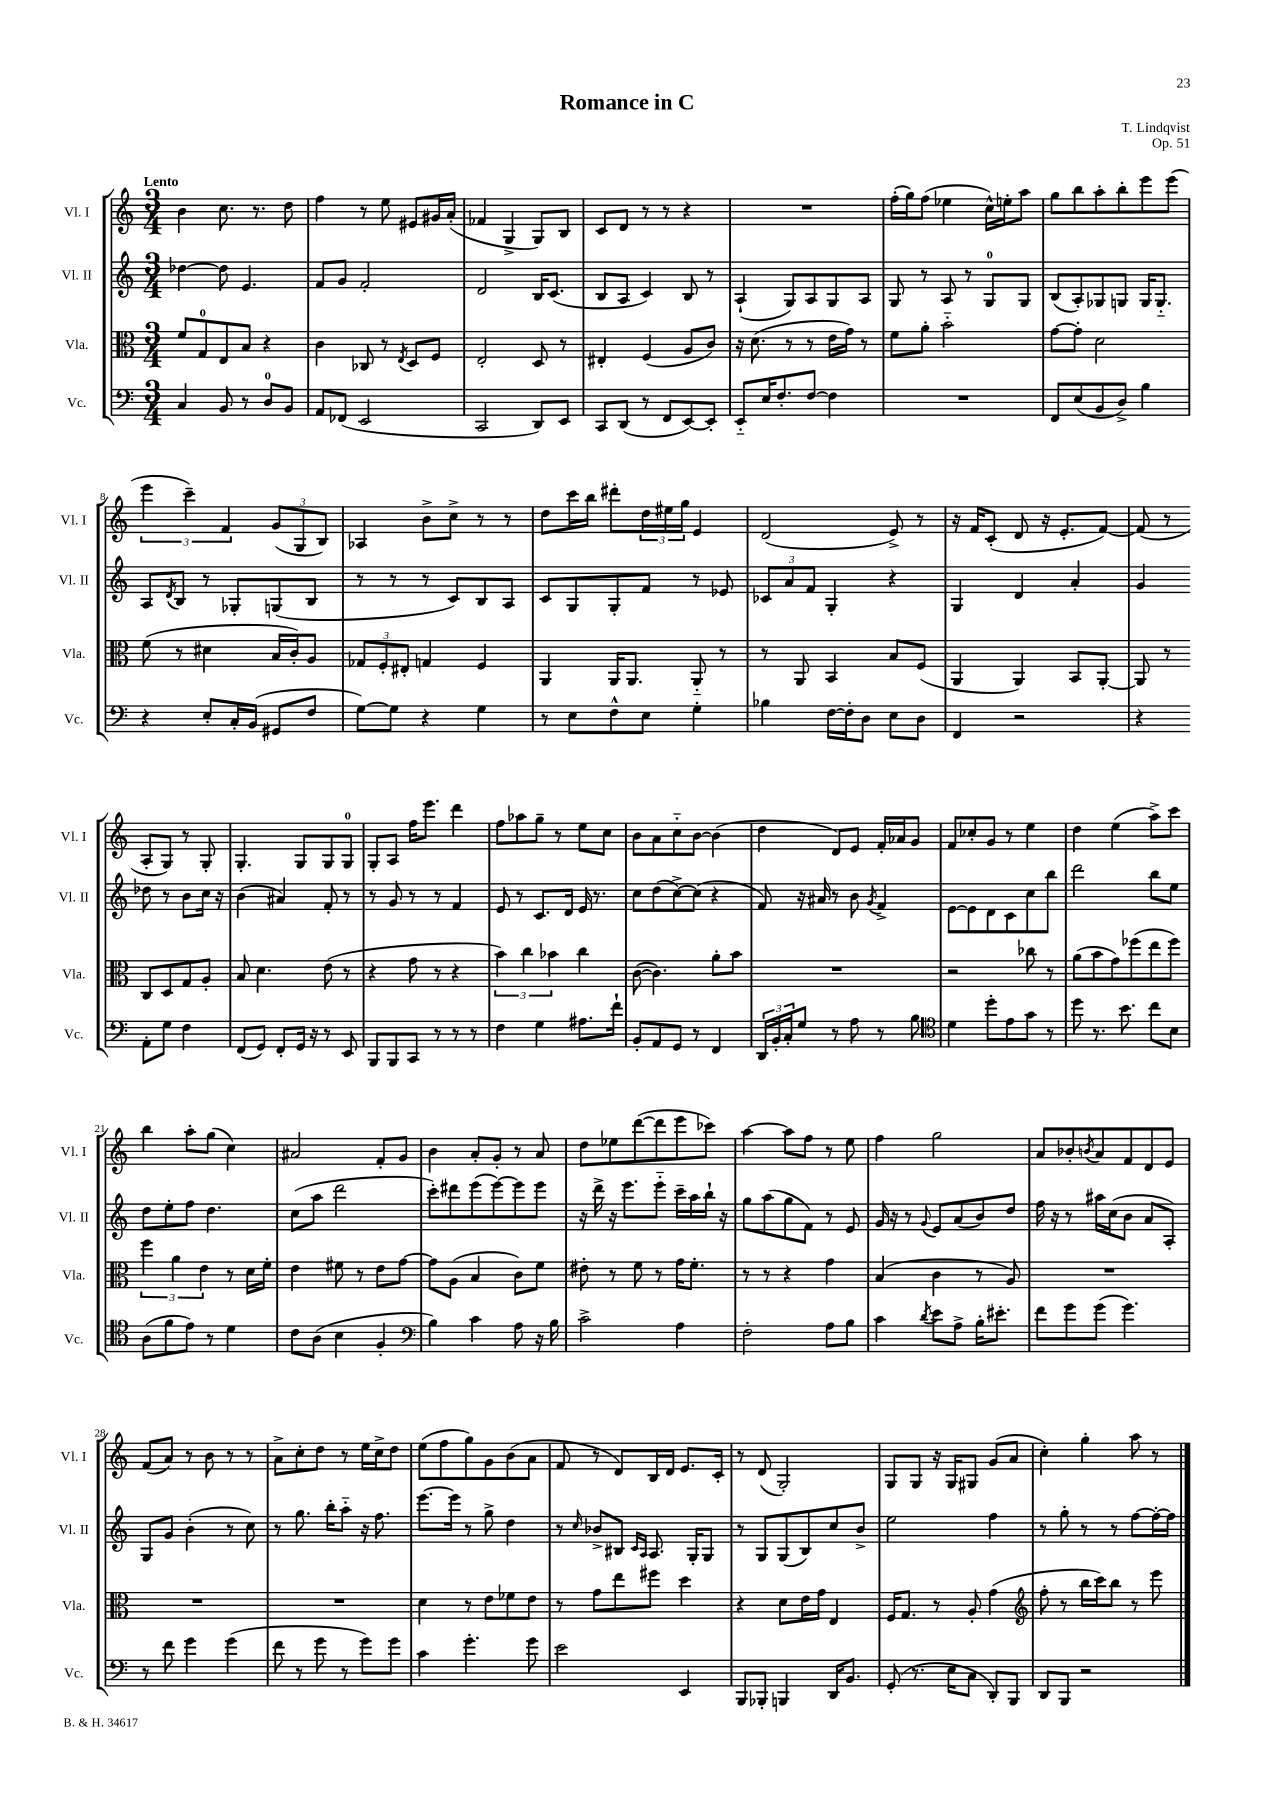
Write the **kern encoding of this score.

**kern	**kern	**kern	**kern
*part4	*part3	*part2	*part1
*staff4	*staff3	*staff2	*staff1
*I"Vc.	*I"Vla.	*I"Vl. II	*I"Vl. I
*I'Vc.	*I'Vla.	*I'Vl. II	*I'Vl. I
*clefF4	*clefC3	*clefG2	*clefG2
*k[]	*k[]	*k[]	*k[]
*M3/4	*M3/4	*M3/4	*M3/4
=1	=1	=1	=1
!	!	!	!LO:TX:a:B:t=Lento
4C/	8f/L	[4dd-X\	4b\
.	8G/	.	.
8BB/	8E/	8dd-\]	8.cc\
8r	8B/J	4.e/	.
.	.	.	8.r
8D/L	4r	.	.
8BB/J	.	.	8dd\
=2	=2	=2	=2
8AA/L	4c\	8f/L	4ff\
(8FF-X/J	.	8g/J	.
2EE/	8C-X/	2f'/	8r
.	8r	.	8ee\
.	8qE/	.	.
.	8D/L	.	8e#X/L
.	8F/J	.	16g#X/L
.	.	.	(16a'/JJ
=3	=3	=3	=3
2CC/	2E'/	2d/	4f-X/
.	.	.	4G^/
8DD/L)	8D/	16B/KL	8G/L)
.	.	(8.c/J	.
8EE/J	8r	.	8B/J
=4	=4	=4	=4
8CC/L	4E#X'/	8B/L	8c/L
(8DD/J	.	8A/J	8d/J
8r	(4F/	4c/)	8r
8FF/L	.	.	8r
[8EE/)	8A/L	8B/	4r
8EE'/J]	8c/J)	8r	.
=5	=5	=5	=5
8EE/L	16r	(4A`/	2.r
.	(8.d\	.	.
16E/K	.	.	.
8.F'/	.	.	.
.	8r	8G/L)	.
[8F/J	8r	8A/	.
4F\]	16e\LL	8G/	.
.	16g\JJ)	.	.
.	8r	8A/J	.
=6	=6	=6	=6
2.r	8f\L	8G/	(16ff'\LL
.	.	.	16gg\J)
.	8a'\J	8r	(8ff\J
.	2b\	8A/	4ee-X\
.	.	8r	.
.	.	8G/L	16cc^^\LL)
.	.	.	16een'\J
.	.	8G/J	8aa\J
=7	=7	=7	=7
8FF/L	[8g\L	(8B/L	8gg\L
(8E/	8g'\J]	8A'/)	8bb\
8BB/	2d\	8G-X/	8aa'\
8D^/J)	.	8Gn/J	8bb'\
4B\	.	16G/KL	8eee\
.	.	8.G/J	.
.	.	.	(8eee\J
!!LO:LB:g=z
=8	=8	=8	=8
4r	(8f\	8A/L	6eee\
.	.	8qd/	.
.	8r	8B/J	.
.	.	.	6ccc~\)
8E'/L	4d#X\	8r	.
.	.	.	6f/
16C'/L	.	8G-X'/L	.
(16BB/JJ	.	.	.
8GG#X/L	16B/LL	(8Gn/	(12g/L
.	16c'/J)	.	.
.	.	.	12G/
8F/J	8A/J	8B/J	.
.	.	.	12B/J)
=9	=9	=9	=9
[8G\L)	12G-X/L	8r	4A-X/
.	12F'/	.	.
8G\J]	.	8r	.
.	12E#X'/J	.	.
4r	4Gn/	8r	8b^\L
.	.	8c/L)	8cc^\J
4G\	4F/	8B/	8r
.	.	8A/J	8r
=10	=10	=10	=10
8r	4AA/	8c/L	8dd\L
8E\L	.	8G/	16ccc\L
.	.	.	16bb\JJ
8F^^\	16AA/KL	8G'/	8ddd#X'\L
.	8.AA/J	.	.
8E\J	.	8f/J	24dd\L
.	.	.	24ee#X\
.	.	.	24gg\JJ
4G'\	8AA/	8r	4e/
.	8r	8e-X/	.
=11	=11	=11	=11
4B-X\	8r	12c-X/L	(2d/
.	.	12a/	.
.	8AA/	.	.
.	.	12f/J	.
[16F\LL	4BB/	4G'/	.
16F'\J]	.	.	.
8D\J	.	.	.
8E\L	8B/L	4r	8e^/)
8D\J	(8F/J	.	8r
=12	=12	=12	=12
4FF/	4AA/	4G/	16r
.	.	.	16f/KL
.	.	.	(8c'/J
2r	4AA/)	4d/	8d/
.	.	.	16r
.	.	.	8.e'/L
.	8BB/L	4a'/	.
.	[8AA'/J	.	[8f/J)
=13	=13	=13	=13
4r	8AA/]	4g/	(8f/]
.	8r	.	8r
8AA'\L	8C/L	8dd-X\	8A'/L
8G\J	8D/	8r	8G/J)
4F\	8G/	8b\L	8r
.	8A'/J	16cc\Jk	8G'/
.	.	16r	.
!!LO:LB:g=z
=14	=14	=14	=14
(8FF/L	8B/	(4b\	4.G'/
8GG/J)	4.d\	.	.
8FF'/L	.	4a#X/)	.
16GG/Jk	.	.	8G/L
16r	.	.	.
8r	(8e\	8f'/	8G/
8EE/	8r	8r	8G/J
=15	=15	=15	=15
8BBB/L	4r	8r	8G'/L
8BBB/	.	8g/	8A/J
8CC/J	8g\	8r	16ff\KL
.	.	.	8.eee\J
8r	8r	8r	.
8r	4r	4f/	4ddd\
8r	.	.	.
=16	=16	=16	=16
4F\	6b\)	8e/	8ff\L
.	.	8r	8aa-X\
.	6cc\	.	.
4G\	.	8.c/L	8gg~\J
.	6b-X\	.	.
.	.	.	8r
.	.	16d/Jk	.
8.A#X\L	4cc\	16e/	8ee\L
.	.	8.r	.
.	.	.	8cc\J
16f`\Jk	.	.	.
=17	=17	=17	=17
8BB'/L	([8c\	8cc\L	8b\L
8AA/	4.c\])	(8dd\	8a\
8GG/J	.	[8cc^\)	8cc\
8r	.	(8cc\J]	[8b\J
4FF/	8a'\L	4r	(4b\]
.	8b\J	.	.
=18	=18	=18	=18
24DD/LL	2.r	8f/)	4dd\
24BB'/	.	.	.
24C'/J	.	.	.
8G/J	.	16r	.
.	.	16a#X/	.
8r	.	8r	8d/L)
8A\	.	8b\	8e/J
.	.	8qg/	.
8r	.	4f^/	16f'/LL
.	.	.	16a-X/J
8B\	.	.	8g/J
=19	=19	=19	=19
*clefC4	*	*	*
4d\	2r	[8e\L	8f/L
.	.	8e\]	8cc-X'/
8dd'\L	.	8d\	8g/J
8e\	.	8c\	8r
8g\J	8cc-X\	8cc\	4ee\
8r	8r	8bb\J	.
=20	=20	=20	=20
8dd\	(8a\L	2ddd\	4dd\
8.r	8b\	.	.
.	8g\)	.	(4ee\
8.b\	.	.	.
.	(8ff-X\	.	.
8cc\L	8ee\	8bb\L	8aa^\L)
8B\J	8ff-\J)	8ee\J	8ccc\J
!!LO:LB:g=z
=21	=21	=21	=21
(8A\L	6ff\	8dd\L	4bb\
8f\	.	8ee'\	.
.	6a\	.	.
8e\J)	.	8ff\J	8aa'\L
.	6e\	.	.
8r	.	4.dd\	(8gg\J
4d\	8r	.	4cc\)
.	16d\LL	.	.
.	16f'\JJ	.	.
=22	=22	=22	=22
8c\L	4e\	(8cc\L	2a#X/
(8A\J	.	8aa\J	.
4B\	8f#X\	2ddd\	.
.	8r	.	.
4F'/	8e\L	.	8f'/L
.	[8g\J	.	8g/J
=23	=23	=23	=23
*clefF4	*	*	*
4B\)	8g\L]	8ccc'\L)	4b\
.	(8A\J	8ddd#X\	.
4c\	4B/	(8eee\	8a'/L
.	.	[8eee\)	8g'/J
8A\	8c\L)	8eee\]	8r
16r	8f\J	8eee\J	8a/
16B\	.	.	.
=24	=24	=24	=24
2c^\	8e#X'\	16r	8dd\L
.	.	16ddd^\	.
.	8r	16r	8ee-X\
.	.	8.eee\L	.
.	8f\	.	([8ddd\
.	8r	8eee\J	8ddd\]
4A\	16g\KL	16ccc~\LL	8eee\
.	8.f'\J	16aa\	.
.	.	16bb`\JJ	8ccc-X\J)
.	.	16r	.
=25	=25	=25	=25
2F'\	8r	8gg\L	[4aa\
.	8r	(8aa\	.
.	4r	8gg\	8aa\L]
.	.	8f\J)	8ff\J
8A\L	4g\	8r	8r
8B\J	.	8e/	8ee\
=26	=26	=26	=26
4c\	(4B/	16g/	4ff\
.	.	16r	.
.	.	8r	.
8qd/	.	8qqg/	.
8e\L	4c\	8e/L	2gg\
8A^\J	.	(8a/	.
16B'\KL	8r	8b/)	.
8.e#X'\J	.	.	.
.	8A/)	8dd/J	.
=27	=27	=27	=27
8f\L	2.r	16ff\	8a/L
.	.	16r	.
8g\	.	8r	8b-X'/
.	.	.	8qbn/
(8g\J	.	16aa#X\LL	8a/
.	.	(16cc\J	.
4.g\)	.	8b\J	8f/
.	.	8a/L	8d/
.	.	8A'/J)	8e/J
!!LO:LB:g=z
=28	=28	=28	=28
8r	2.r	8G/L	(8f/L
8f\	.	8g/J	8a/J)
4g\	.	(4b'\	8r
.	.	.	8b\
(4g\	.	8r	8r
.	.	8cc\)	8r
=29	=29	=29	=29
8f\	2.r	8r	8a^\L
8r	.	8.gg\	8cc'\
8g\	.	.	8dd\J
.	.	16bb'\KL	.
8r	.	8aa\J	8r
8g\L)	.	16r	16ee\LL
.	.	8.ff\	16cc^\J
8g\J	.	.	8dd\J
=30	=30	=30	=30
4c\	4d\	[8.eee\L	(8ee\L
.	.	.	8ff\
.	.	16eee\Jk]	.
4.g'\	8r	8r	8gg\)
.	8e\L	8gg^\	8g\
.	8f-X\	4dd\	(8b\
8g\	8e\J	.	8a\J
=31	=31	=31	=31
2e\	8r	8r	8f/
.	.	16qqcc/	.
.	8g\L	8b-X^/L	8r
.	8ee\	8B#X/J	8d/L)
.	.	16qqc/LL	.
.	.	16qqA/JJ	.
.	8ff#X\J	8.A/	16B/L
.	.	.	16d/JJ
4EE/	4dd\	.	8.e/L
.	.	16G'/KL	.
.	.	8G/J	.
.	.	.	16c'/Jk
=32	=32	=32	=32
8BBB/L	4r	8r	8r
8BBB-X'/J	.	8G/L	(8d/
4BBBn/	8d\L	(8G/	2G'/)
.	16e\L	8B/)	.
.	16g\JJ	.	.
16DD/KL	4E/	8cc/	.
8.BB/J	.	.	.
.	.	8b^/J	.
=33	=33	=33	=33
(8GG'/	16F/KL	2ee\	8G/L
.	8.G/J	.	.
8.r	.	.	8G/J
.	8r	.	16r
16E\KL	.	.	16G/KL
8C\J	8A'/	.	8G#X/J
8DD'/L)	(4g\	4ff\	(8g/L
8BBB/J	.	.	8a/J
=34	=34	=34	=34
*	*clefG2	*	*
8DD/L	8ff'\	8r	4cc'\)
8BBB/J	8r	8gg'\	.
2r	16bb\LL	8r	4gg'\
.	16ccc\J)	.	.
.	8bb\J	8r	.
.	8r	[8ff\L	8aa\
.	8eee\	16ff'\L_	8r
.	.	16ff\JJ]	.
==	==	==	==
*-	*-	*-	*-
